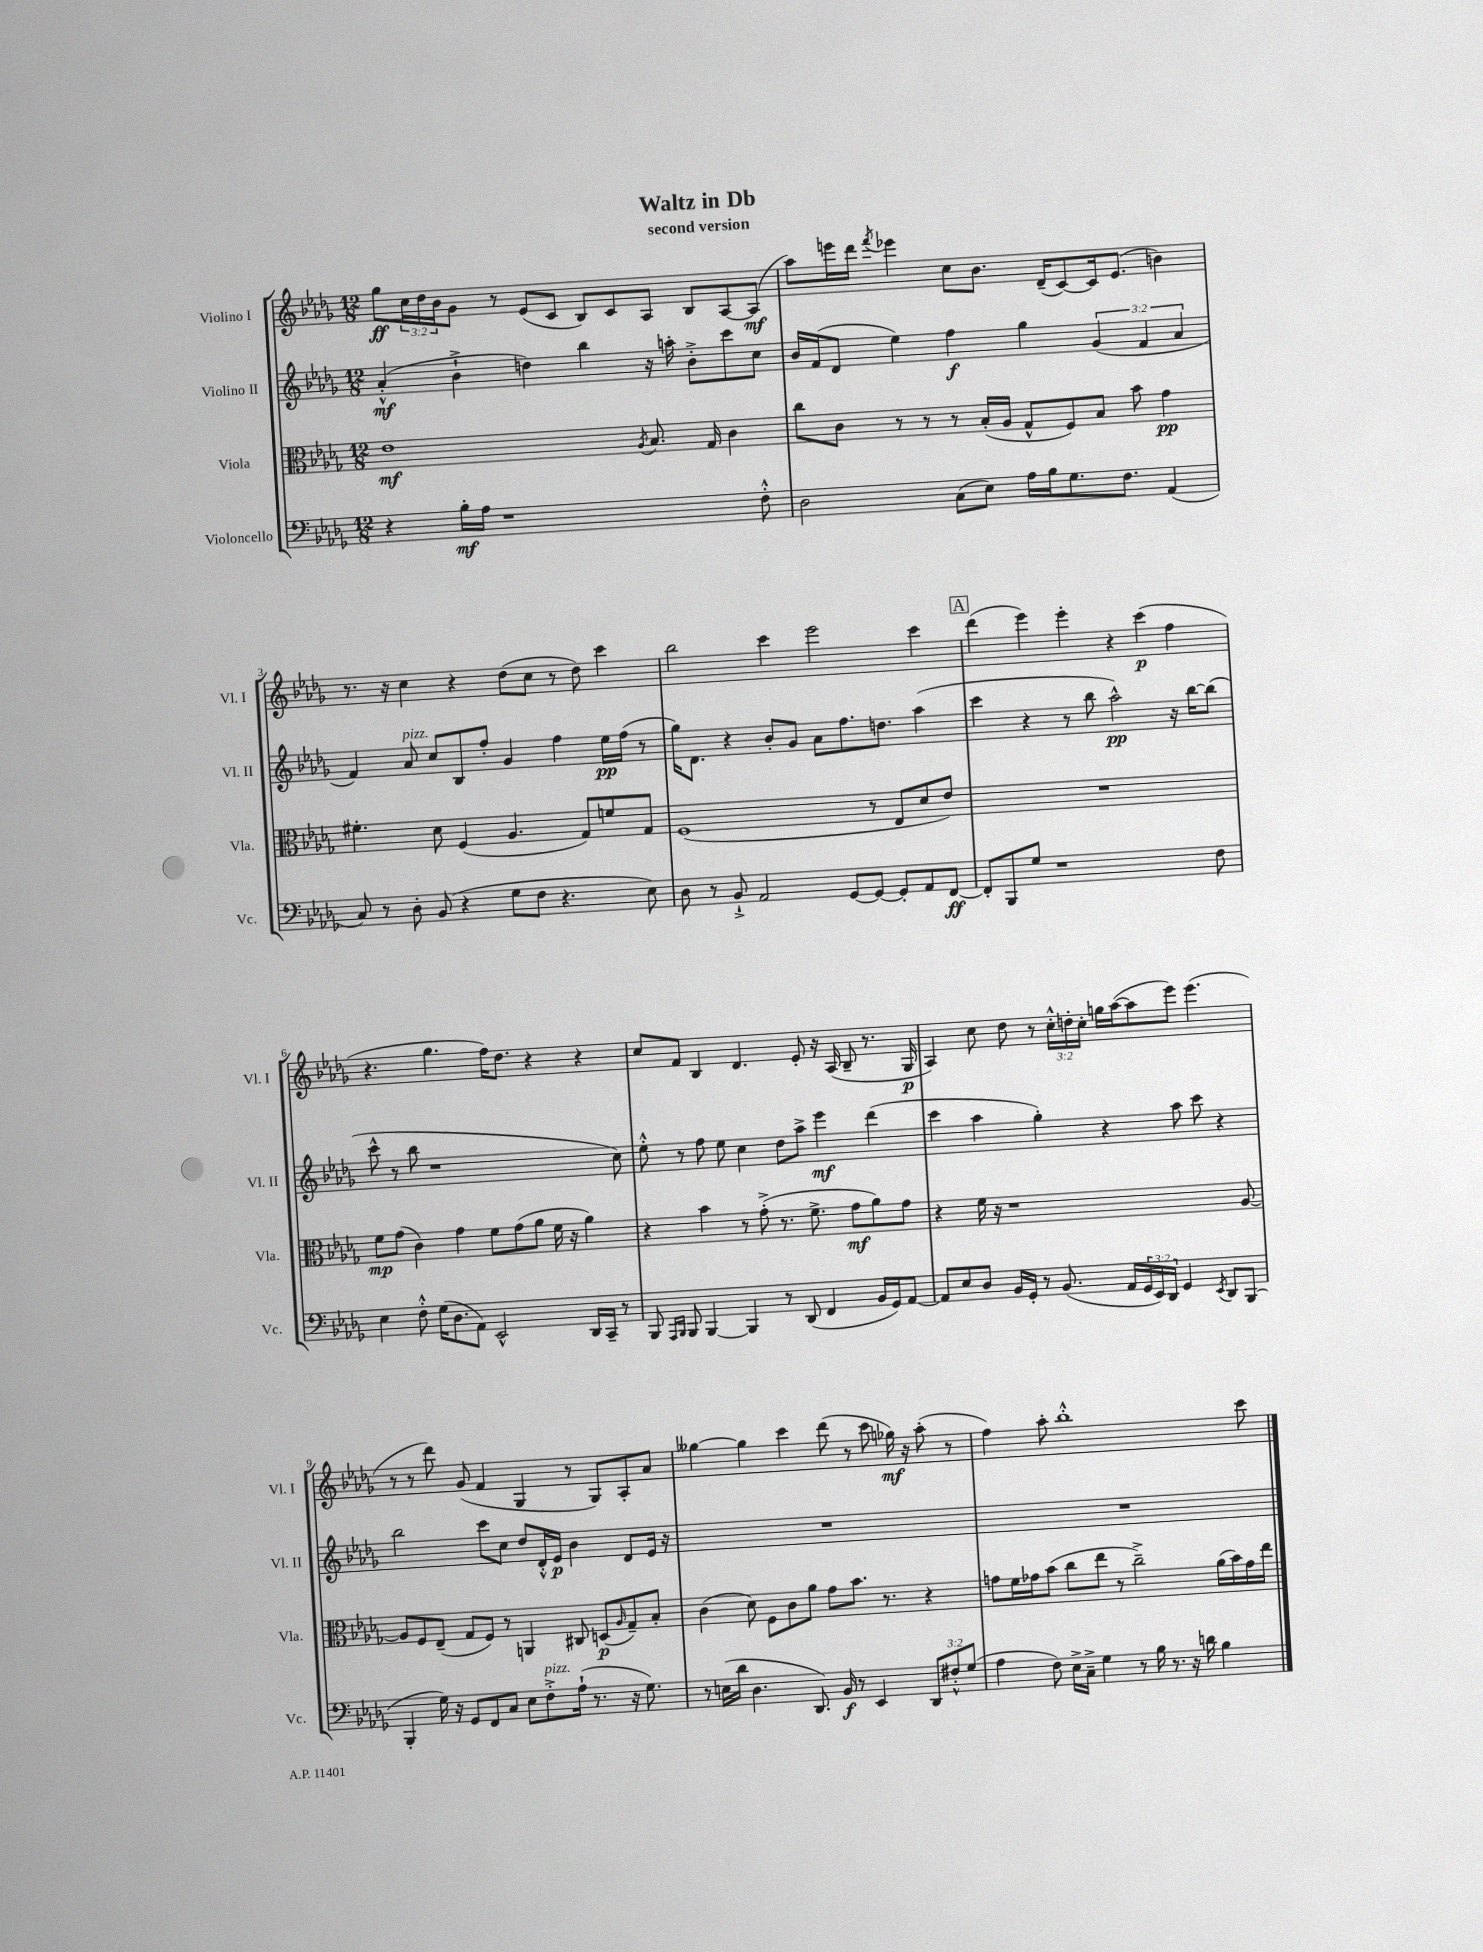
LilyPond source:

\header { title = "Waltz in Db" subtitle = "second version" }
<<
\new StaffGroup <<
\new Staff = "s0" \with { instrumentName = "Violino I" shortInstrumentName = "Vl. I" } {
    \clef treble \key des \major \numericTimeSignature \time 12/8 \override Staff.TupletNumber.text = #tuplet-number::calc-fraction-text
    ges''8\ff \tuplet 3/2 { c''16 des''16 bes'16 } ges'8 r8 ees'8( c'8 bes8) c'8 aes8 bes8 aes8~ aes8\mf( |
    aes''8) e'''16 des'''16 \acciaccatura { f'''8 } ees'''4 c''8 bes'8. des'16--( c'8~) c'16 ees'8.( b'4) |
    r8. r16 c''4 r4 des''8( c''8 r8 des''8) c'''4 |
    bes''2 c'''4 ees'''2 c'''4 |
    \mark \markup { \box "A" } des'''4( ees'''4) ees'''4-. r4 c'''4\p( f''4 |
    r4. ges''4. f''16) des''8. r4 r4 |
    c''8 f'8 bes4 des'4. ees'8-. r16 aes16( bes8-- r8. ges16\p |
    aes4) c''8 des''8 r8 \tuplet 3/2 { c''16-.-^ d''16-. c''16-. } g''16 aes''16~( aes''8 ees'''8) ees'''4.( |
    r8 r8 des'''8) ges'8( f'4 ges4 r8 ges8) aes8-. aes'8 |
    geses''4~ geses''4 c'''4 des'''8( r8 c'''8 ges''16\mf) r16 aes''8-.( r8 |
    f''4) aes''8-. bes''1-.-^ c'''8 \bar "|." |
}
\new Staff = "s1" \with { instrumentName = "Violino II" shortInstrumentName = "Vl. II" } {
    \clef treble \key des \major \numericTimeSignature \time 12/8 \override Staff.TupletNumber.text = #tuplet-number::calc-fraction-text
    aes'4-.-^\mf( bes'4-!-> d''4) bes''4 r16 a''16-. bes'8-.-> c'''8 c''8 |
    bes'16 f'16( des'8 ees''4) f''4\f ges''4 \tuplet 3/2 { ges'4( f'4 aes'4 } |
    f'4) aes'8^\markup { \italic "pizz." } c''8 bes8 f''8-. ges'4 f''4 ees''16\pp f''16( r8 |
    ges''16) des'8. r4 bes'8-. ges'8 aes'8 f''8. d''8. aes''4( |
    \mark \markup { \box "A" } c'''4 r4 r8 bes''8 aes''2-^\pp) r16 bes''16~ bes''8( |
    c'''8-^ r8 bes''8 r1 c''8) |
    ees''8-.-^ r8 f''8 ees''8 c''4 des''8 aes''8-> ees'''4\mf des'''4( |
    c'''4 aes''4 ges''4-.) r4 aes''8 c'''8 r4 |
    bes''2 c'''8 c''8 des''8 des'16-.-^ ees'16\p bes'4 des'8 ees'16 r16 |
    R1. |
    R1. \bar "|." |
}
\new Staff = "s2" \with { instrumentName = "Viola" shortInstrumentName = "Vla." } {
    \clef alto \key des \major \numericTimeSignature \time 12/8
    ees'1\mf \acciaccatura { aes8 } bes8. ges16 c'4 |
    c''8 c'8 r8 r8 r8 bes16-.( aes16 ges8-^ f8) bes8 bes'8 ges'4\pp |
    fis'4.-. des'8 f4( aes4. ges8) f'8 ges8 |
    f1( r8 ees8 des'8 ees'8) |
    \mark \markup { \box "A" } R1. |
    f'8\mp ges'8( c'4) ges'4 f'8 ges'8( aes'8 f'16 r16 aes'4) |
    r4 bes'4 r8 ges'8-.->( r8. f'8.-> ges'8\mf aes'8) ges'8 |
    r4 f'16 r16 r1 aes8~ |
    aes8 f8 ees8--( ges8 f8) r8 a,4 cis8 d8\p( \grace { aes16 } ges8--) bes8-. |
    c'4( des'8) f8 c'8 aes'8 ges'8 bes'8. r8. r4 |
    g'8 f'16 ges'16 bes'8( c''8 ees''8 r8 c''2--->) aes'16( bes'16) ges'16 ees''16 \bar "|." |
}
\new Staff = "s3" \with { instrumentName = "Violoncello" shortInstrumentName = "Vc." } {
    \clef bass \key des \major \numericTimeSignature \time 12/8 \override Staff.TupletNumber.text = #tuplet-number::calc-fraction-text
    r4 bes16-.\mf aes16 r1 f8-.-^ |
    des2 c8( ees8) aes16 bes16 ges8. f8. aes,4( |
    c8) r8 des8-. bes,8( r4 ges8 f8 r4. ees8) |
    des8 r8 bes,8-!-> aes,2 ges,8~ ges,8~ ges,8-. aes,8 f,8~\ff |
    \mark \markup { \box "A" } f,8-. bes,,8 ges8 r1 f8 |
    ees4 f8-.-^ ges16( des8. aes,8) ees,2-^ des,16 c,16-- r8 |
    bes,,8 \grace { aes,,16 bes,,16 } bes,,8 bes,,4~ bes,,4 r8 des,8( f,4 bes,16 ges,16) aes,8~ |
    aes,8 ees8 des8 bes,16 ges,16-. r8 bes,8.( aes,16 \tuplet 3/2 { ges,16 ees,16) des,16 } ges,4 \acciaccatura { ees,8 } des,8 bes,,8( |
    bes,,4-. ges16) r16 ges,8 f,8 c8 ees8 f8-.->^\markup { \italic "pizz." } aes16-!( r8. r16 ges8.) |
    r8 e16( des'16 des4. des,8.) bes,16\f r8 ees,4 \tuplet 3/2 { des,8 fis8-.-^ ges8( } |
    aes4 f8) ees16-> c16---> ges4 r8 bes16 r8. r16 d'16 bes4 \bar "|." |
}
>>
>>
